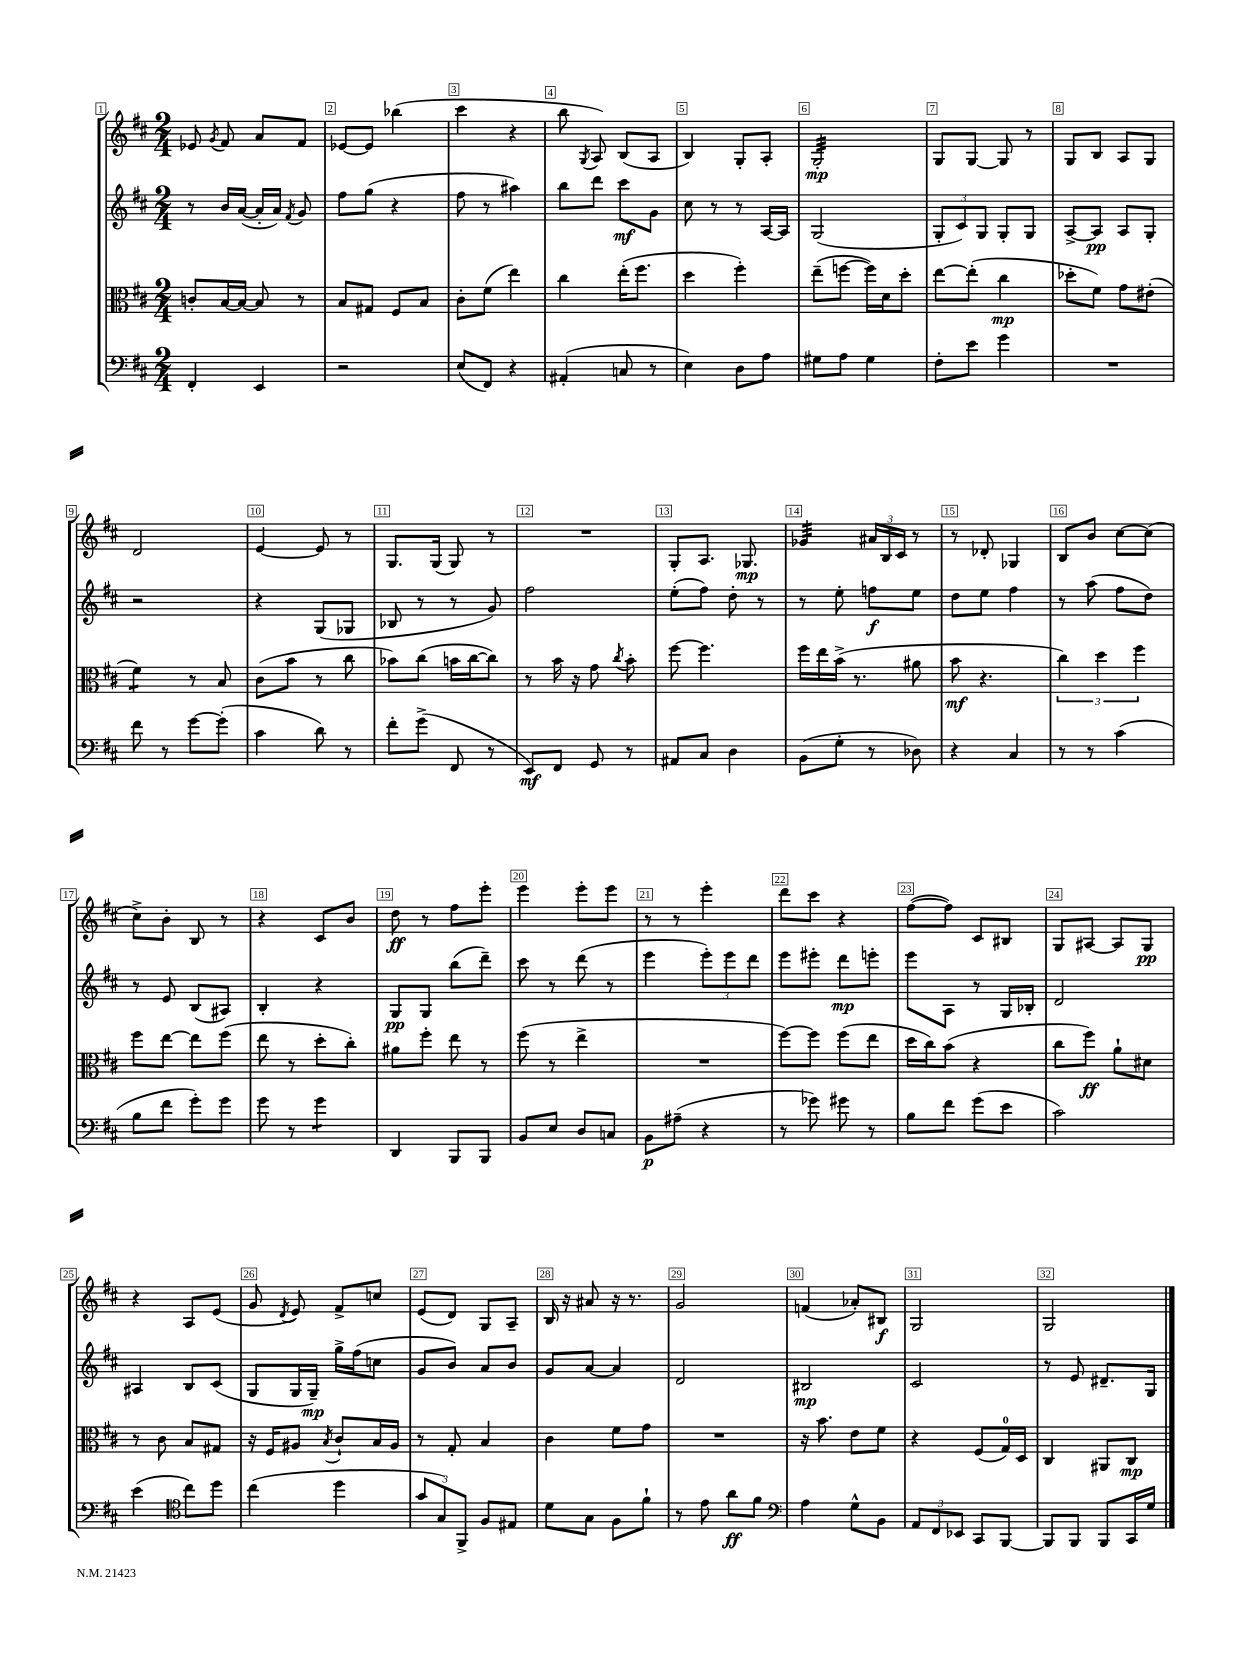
<<
\new StaffGroup <<
\new Staff = "s0" {
    \clef treble \key d \major \numericTimeSignature \time 2/4
    \autoBeamOff ees'8 \acciaccatura { g'8 } fis'8 a'8[ fis'8] |
    ees'8[~ ees'8] bes''4( |
    cis'''4 r4 |
    b''8 \acciaccatura { g8 } a8) b8[( a8] |
    b4) g8[-. a8]-. |
    g2:32-.\mp |
    g8[ g8]~ g8 r8 |
    g8[ b8] a8[ g8] |
    d'2 |
    e'4~ e'8 r8 |
    g8.[ g16]( g8) r8 |
    R2 |
    g8[-. a8.] ges8.\mp |
    ges'4:32 \tuplet 3/2 { ais'16[ b16 cis'16] } r8 |
    r8 des'8-. ges4 |
    b8[ b'8] cis''8[~ cis''8]( |
    cis''8[->) b'8]-. b8 r8 |
    r4 cis'8[ b'8] |
    d''8\ff r8 fis''8[ e'''8]-. |
    e'''4 e'''8[-. e'''8] |
    r8 r8 e'''4-. |
    d'''8[ cis'''8] r4 |
    fis''8[~( fis''8]) cis'8[ bis8] |
    g8[ ais8]~ ais8[ g8]\pp |
    r4 a8[ e'8]( |
    g'8 \acciaccatura { d'8 } e'8) fis'8[-> c''8] |
    e'8[( d'8]) g8[ a8]-- |
    b16 r16 ais'8 r16 r8. |
    g'2 |
    f'4( aes'8[-.) bis8]\f |
    g2 |
    g2 \bar "|." |
}
\new Staff = "s1" {
    \clef treble \key d \major \numericTimeSignature \time 2/4
    \autoBeamOff r8 b'16[ a'16]~( a'16[-. a'16]) \acciaccatura { fis'8 } g'8 |
    fis''8[ g''8]( r4 |
    fis''8 r8 ais''4) |
    b''8[ d'''8] cis'''8[\mf g'8] |
    cis''8 r8 r8 a16[~ a16] |
    g2( |
    \tuplet 3/2 { g8[-. cis'8) g8] } g8[-. g8] |
    a8[~-> a8]\pp a8[ g8]-. |
    r2 |
    r4 g8[( ges8] |
    bes8 r8 r8 g'8) |
    fis''2 |
    e''8[-.( fis''8]) d''8-. r8 |
    r8 e''8-. f''8[\f e''8] |
    d''8[ e''8] fis''4 |
    r8 a''8( fis''8[ d''8]) |
    r8 e'8 b8[( ais8]) |
    b4-. r4 |
    g8[\pp g8] b''8[( d'''8]--) |
    cis'''8 r8 d'''8( r8 |
    e'''4 \tuplet 3/2 { e'''8[-.) e'''8 d'''8] } |
    e'''8[ eis'''8]-. d'''8[\mp e'''8]-. |
    e'''8[ a8] r8 g16[ bes16]-. |
    d'2 |
    ais4 b8[ cis'8]( |
    g8[ g16 g16]--\mp) g''16[-> fis''16( c''8] |
    g'8[ b'8]) a'8[ b'8] |
    g'8[ a'8]~ a'4 |
    d'2 |
    bis2\mp |
    cis'2 |
    r8 e'8 dis'8.[-- g16] \bar "|." |
}
\new Staff = "s2" {
    \clef alto \key d \major \numericTimeSignature \time 2/4
    \autoBeamOff c'8[-. b16~ b16]~ b8 r8 |
    b8[ gis8] fis8[ b8] |
    cis'8[-. fis'8]( e''4) |
    cis''4 e''16[-.( fis''8.] |
    d''4 fis''4-.) |
    e''8[--( f''8]~ f''16[) d'16 d''8]-. |
    e''8[~ e''8]-.( cis''4\mp |
    des''8[-. fis'8]) g'8[ eis'8]-.( |
    fis'4:8) r8 b8 |
    cis'8[( b'8] r8 cis''8 |
    bes'8[) cis''8]( b'16[ cis''16~ cis''8]) |
    r8 b'16 r16 g'8 \acciaccatura { cis''8 } b'8-. |
    fis''8~ fis''4. |
    fis''16[ e''16 b'16]->( r8. ais'8 |
    b'8\mf r4. |
    \tuplet 3/2 { cis''4) d''4 fis''4 } |
    fis''8[ e''8]~ e''8[ fis''8]( |
    e''8 r8 d''8[-. cis''8]-.) |
    ais'8[ fis''8]-. e''8 r8 |
    fis''8( r8 e''4-> |
    R2 |
    fis''8[~) fis''8] fis''8[( e''8] |
    d''16[ cis''16) b'8]( r4 |
    cis''8[ fis''8]\ff) a'8[-! dis'8] |
    r8 cis'8 b8[ gis8] |
    r16 fis16[ ais8] \acciaccatura { b8 } cis'8[-! b16 ais16] |
    r8 g8-. b4 |
    cis'4 fis'8[ g'8] |
    R2 |
    r16 b'8. e'8[ fis'8] |
    r4 fis8[( g16-0) d16] |
    cis4 ais,8[ cis8]\mp \bar "|." |
}
\new Staff = "s3" {
    \clef bass \key d \major \numericTimeSignature \time 2/4
    \autoBeamOff fis,4-. e,4 |
    r2 |
    e8[( fis,8]) r4 |
    ais,4-.( c8 r8 |
    e4) d8[ a8] |
    gis8[ a8] gis4 |
    fis8[-. e'8] g'4 |
    R2 |
    fis'8 r8 g'8[~ g'8]-.( |
    cis'4 d'8) r8 |
    fis'8[-. g'8]->( fis,8 r8 |
    e,8[\mf) fis,8] g,8 r8 |
    ais,8[ cis8] d4 |
    b,8[( g8]-. r8 des8) |
    r4 cis4 |
    r8 r8 cis'4( |
    b8[ fis'8] g'8[-.) g'8] |
    g'8 r8 g'4:8 |
    d,4 b,,8[ b,,8] |
    b,8[ e8] d8[ c8] |
    b,8[\p ais8]--( r4 |
    r8 ges'8) gis'8 r8 |
    b8[ fis'8] g'8[( e'8] |
    cis'2) |
    e'4( \clef tenor cis''8[) d''8] |
    cis''4( d''4 |
    \tuplet 3/2 { g'8[ g8) fis,8]-> } fis8[ eis8] |
    d'8[ g8] fis8[ fis'8]-! |
    r8 e'8 a'8[\ff fis'8] |
    \clef bass a4 g8[-^ b,8] |
    \tuplet 3/2 { a,8[ fis,8 ees,8] } cis,8[ b,,8]~ |
    b,,8[ b,,8] b,,8[ cis,16 g16] \bar "|." |
}
>>
>>
\layout { \context { \Score \override BarNumber.break-visibility = ##(#f #t #t) barNumberVisibility = #all-bar-numbers-visible \override BarNumber.stencil = #(make-stencil-boxer 0.1 0.3 ly:text-interface::print) } }
